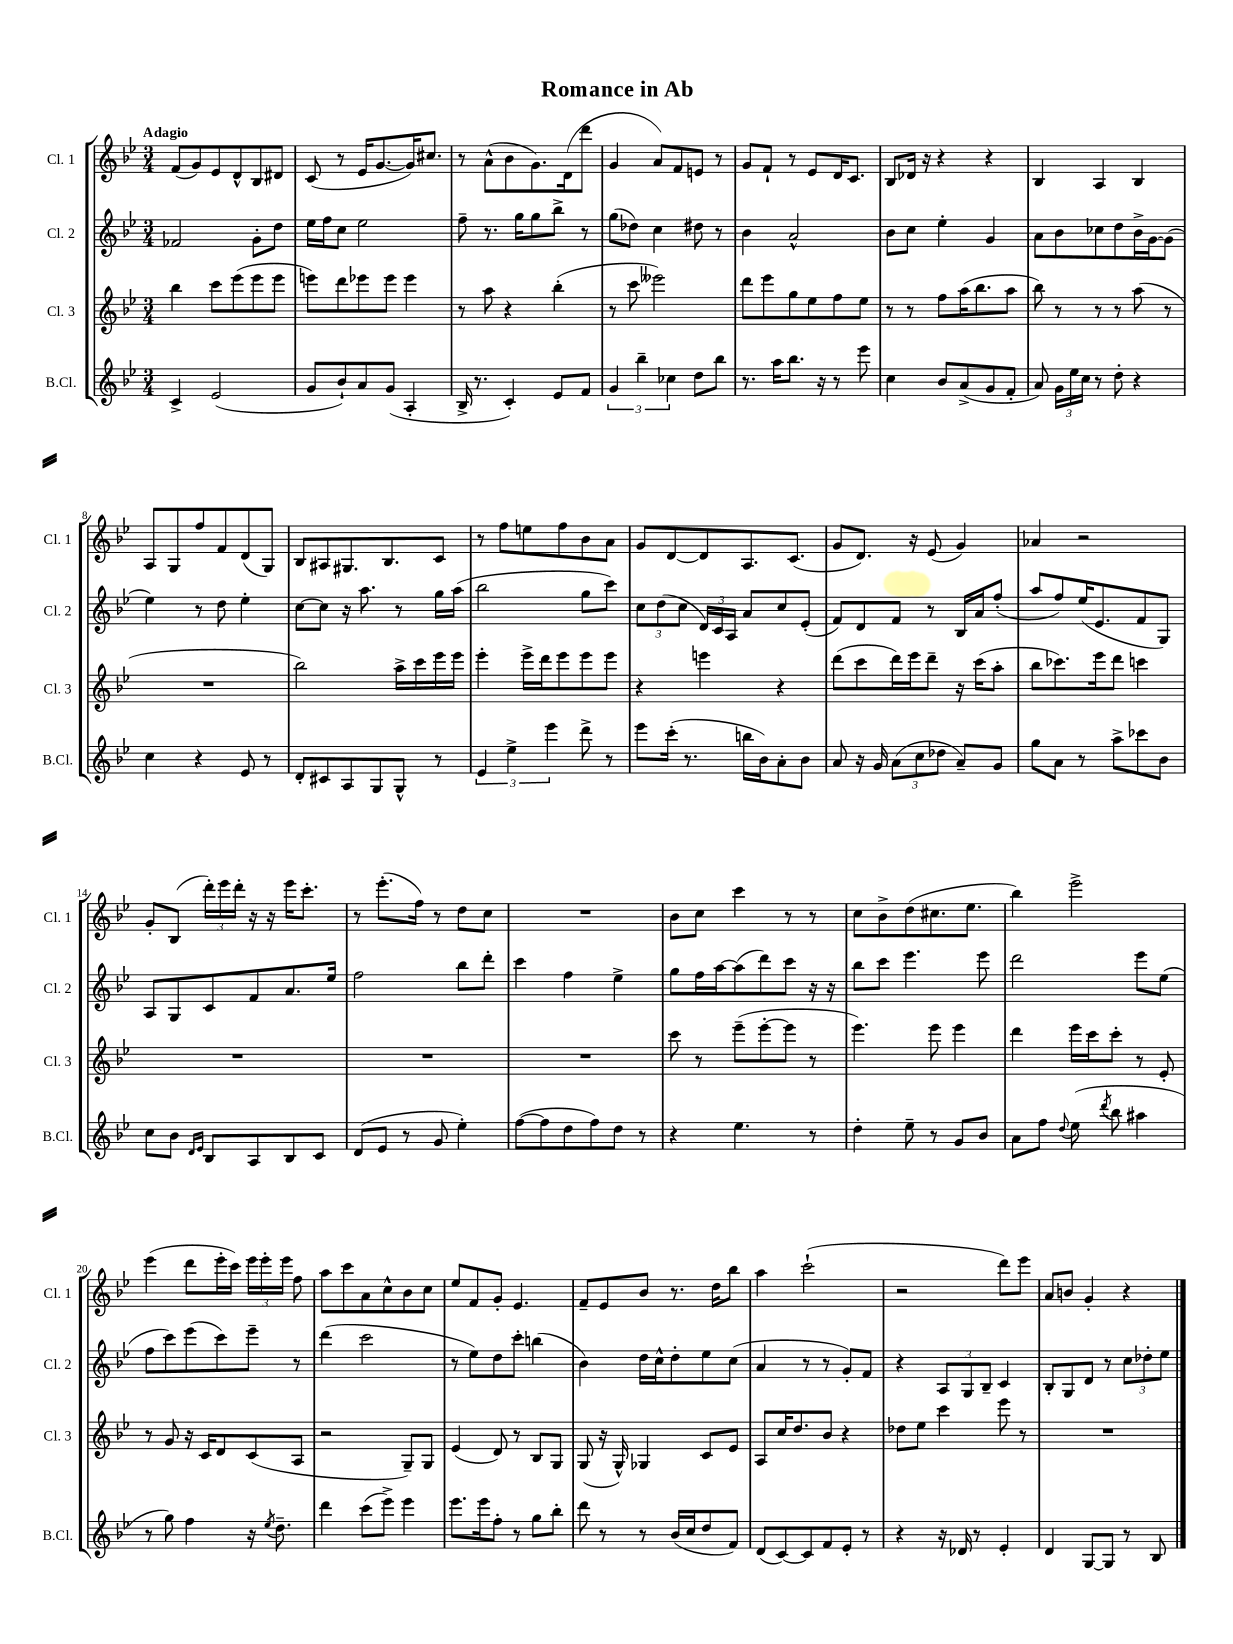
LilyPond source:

\header { title = "Romance in Ab" }
<<
\new StaffGroup <<
\new Staff = "s0" \with { instrumentName = "Cl. 1" shortInstrumentName = "Cl. 1" } {
    \clef treble \key bes \major \numericTimeSignature \time 3/4 \tempo "Adagio"
    \autoBeamOff f'8[( g'8) ees'8 d'8-^ bes8 dis'8] |
    c'8( r8 ees'16[ g'8.~ g'16) cis''8.] |
    r8 a'8[-^( bes'8 g'8.) d'16( d'''8] |
    g'4 a'8[) f'8 e'8] r8 |
    g'8[ f'8]-! r8 ees'8[ d'16 c'8.] |
    bes8[ des'16] r16 r4 r4 |
    bes4 a4 bes4 |
    a8[ g8 f''8 f'8 d'8( g8]) |
    bes8[ ais8 gis8. bes8. c'8] |
    r8 f''8[ e''8 f''8 bes'8 a'8] |
    g'8[ d'8~ d'8 a8. c'8.]( |
    g'8[ d'8.]) r16 ees'8( g'4) |
    aes'4 r2 |
    g'8[-. bes8]( \tuplet 3/2 { d'''16[-.) ees'''16 d'''16]-. } r16 r16 ees'''16[ c'''8.]-. |
    r8 ees'''8.[-.( f''16]) r8 d''8[ c''8] |
    R2. |
    bes'8[ c''8] c'''4 r8 r8 |
    c''8[ bes'8-> d''8( cis''8. ees''8.] |
    bes''4) ees'''2-> |
    ees'''4( d'''8[ ees'''16-. c'''16]) \tuplet 3/2 { ees'''16[ ees'''16-. ees'''16] } f''8 |
    a''8[ c'''8 a'8 c''8-^ bes'8 c''8] |
    ees''8[ f'8 g'8]-. ees'4. |
    f'8[-- ees'8 bes'8] r8. d''16[ bes''8] |
    a''4 c'''2-!( |
    r2 d'''8[) ees'''8] |
    a'8[ b'8] g'4-. r4 \bar "|." |
}
\new Staff = "s1" \with { instrumentName = "Cl. 2" shortInstrumentName = "Cl. 2" } {
    \clef treble \key bes \major \numericTimeSignature \time 3/4
    \autoBeamOff fes'2 g'8[-. d''8] |
    ees''16[ f''16 c''8] ees''2 |
    f''8-- r8. g''16[ g''8 bes''8]-> r8 |
    g''8[( des''8]) c''4 dis''8 r8 |
    bes'4 a'2-^ |
    bes'8[ c''8] ees''4-. g'4 |
    a'8[ bes'8 ces''8 d''8 bes'16-> g'16~ g'8]( |
    ees''4) r8 d''8 ees''4-. |
    c''8[~ c''8] r16 a''8. r8 g''16[ a''16]( |
    bes''2 g''8[ c'''8]) |
    \tuplet 3/2 { c''8[ d''8( c''8] } \tuplet 3/2 { d'16[) c'16 a16] } a'8[ c''8 ees'8]-.( |
    f'8[) d'8 f'8] r8 bes16[ a'16 f''8]-.( |
    a''8[ f''8) ees''16( ees'8. f'8 g8]) |
    a8[ g8 c'8 f'8 a'8. ees''16] |
    f''2 bes''8[ d'''8]-. |
    c'''4 f''4 ees''4-> |
    g''8[ f''16 a''16~ a''8( d'''8) c'''8] r16 r16 |
    bes''8[ c'''8] ees'''4. ees'''8 |
    d'''2 ees'''8[ ees''8]( |
    f''8[ c'''8) ees'''8( c'''8) ees'''8]-- r8 |
    d'''4( c'''2 |
    r8 ees''8[) d''8 c'''8]-. b''4( |
    bes'4) d''16[ c''16-^ d''8-. ees''8 c''8]( |
    a'4 r8 r8 g'8[-.) f'8] |
    r4 \tuplet 3/2 { a8[ g8 bes8]-- } c'4 |
    bes8[-. g8 d'8] r8 \tuplet 3/2 { c''8[ des''8-. ees''8] } \bar "|." |
}
\new Staff = "s2" \with { instrumentName = "Cl. 3" shortInstrumentName = "Cl. 3" } {
    \clef treble \key bes \major \numericTimeSignature \time 3/4
    \autoBeamOff bes''4 c'''8[ ees'''8( ees'''8 ees'''8] |
    e'''8[) d'''8 ees'''8 ees'''8] ees'''4 |
    r8 a''8 r4 bes''4-.( |
    r8 c'''8 eeses'''2) |
    d'''8[ ees'''8 g''8 ees''8 f''8 ees''8] |
    r8 r8 f''8[ a''16( bes''8. a''8] |
    bes''8) r8 r8 r8 a''8( r8 |
    R2. |
    bes''2) a''16[-> c'''16 ees'''16 ees'''16] |
    ees'''4-. ees'''16[-> d'''16 ees'''8 ees'''8 ees'''8] |
    r4 e'''4 r4 |
    d'''8[( c'''8 d'''16) ees'''16 d'''8]-- r16 c'''16[( a''8]-. |
    bes''8[ ces'''8.) ees'''16 d'''8] c'''4 |
    R2. |
    R2. |
    R2. |
    c'''8 r8 ees'''8[--( ees'''8~-. ees'''8] r8 |
    ees'''4.) ees'''8 ees'''4 |
    d'''4 ees'''16[ c'''16 c'''8]-. r8 ees'8-. |
    r8 g'8 r16 c'16[ d'8 c'8( a8] |
    r2 g8[--) g8] |
    ees'4( d'8) r8 bes8[ g8] |
    g8( r16 g16-^) ges4 c'8[ ees'8] |
    a8[ c''16 d''8. bes'8] r4 |
    des''8[ ees''8] c'''4 ees'''8 r8 |
    R2. \bar "|." |
}
\new Staff = "s3" \with { instrumentName = "B.Cl." shortInstrumentName = "B.Cl." } {
    \clef treble \key bes \major \numericTimeSignature \time 3/4
    \autoBeamOff c'4-> ees'2( |
    g'8[ bes'8-!) a'8 g'8]( a4-. |
    bes16-> r8. c'4-.) ees'8[ f'8] |
    \tuplet 3/2 { g'4 bes''4-- ces''4 } d''8[ bes''8] |
    r8. a''16[ bes''8.] r16 r8 ees'''8 |
    c''4 bes'8[ a'8->( g'8 f'8]-. |
    a'8) \tuplet 3/2 { g'16[ ees''16 c''16] } r8 d''8-. r4 |
    c''4 r4 ees'8 r8 |
    d'8[-. cis'8 a8 g8 g8]-^ r8 |
    \tuplet 3/2 { ees'4 ees''4-> ees'''4 } d'''8-> r8 |
    ees'''8[ c'''16]-.( r8. b''16[ bes'16) a'8-. bes'8] |
    a'8 r16 g'16 \tuplet 3/2 { a'8[( c''8 des''8] } a'8[--) g'8] |
    g''8[ a'8] r8 a''8[-> ces'''8 bes'8] |
    c''8[ bes'8] \grace { d'16[ ees'16] } bes8[ a8 bes8 c'8] |
    d'8[( ees'8] r8 g'8 ees''4-.) |
    f''8[~( f''8 d''8 f''8) d''8] r8 |
    r4 ees''4. r8 |
    d''4-. ees''8-- r8 g'8[ bes'8] |
    a'8[ f''8] \appoggiatura { d''8 } ees''8( \acciaccatura { d'''8 } bes''8 ais''4 |
    r8 g''8) f''4 r16 \acciaccatura { ees''8 } d''8.-- |
    d'''4 c'''8[( ees'''8]->) ees'''4 |
    ees'''8.[ ees'''16 f''8]-. r8 g''8[ bes''8]-. |
    d'''8 r8 r8 bes'16[( c''16 d''8 f'8]) |
    d'8[( c'8~) c'8 f'8 ees'8]-. r8 |
    r4 r16 des'16 r8 ees'4-. |
    d'4 g8[~ g8] r8 bes8 \bar "|." |
}
>>
>>
